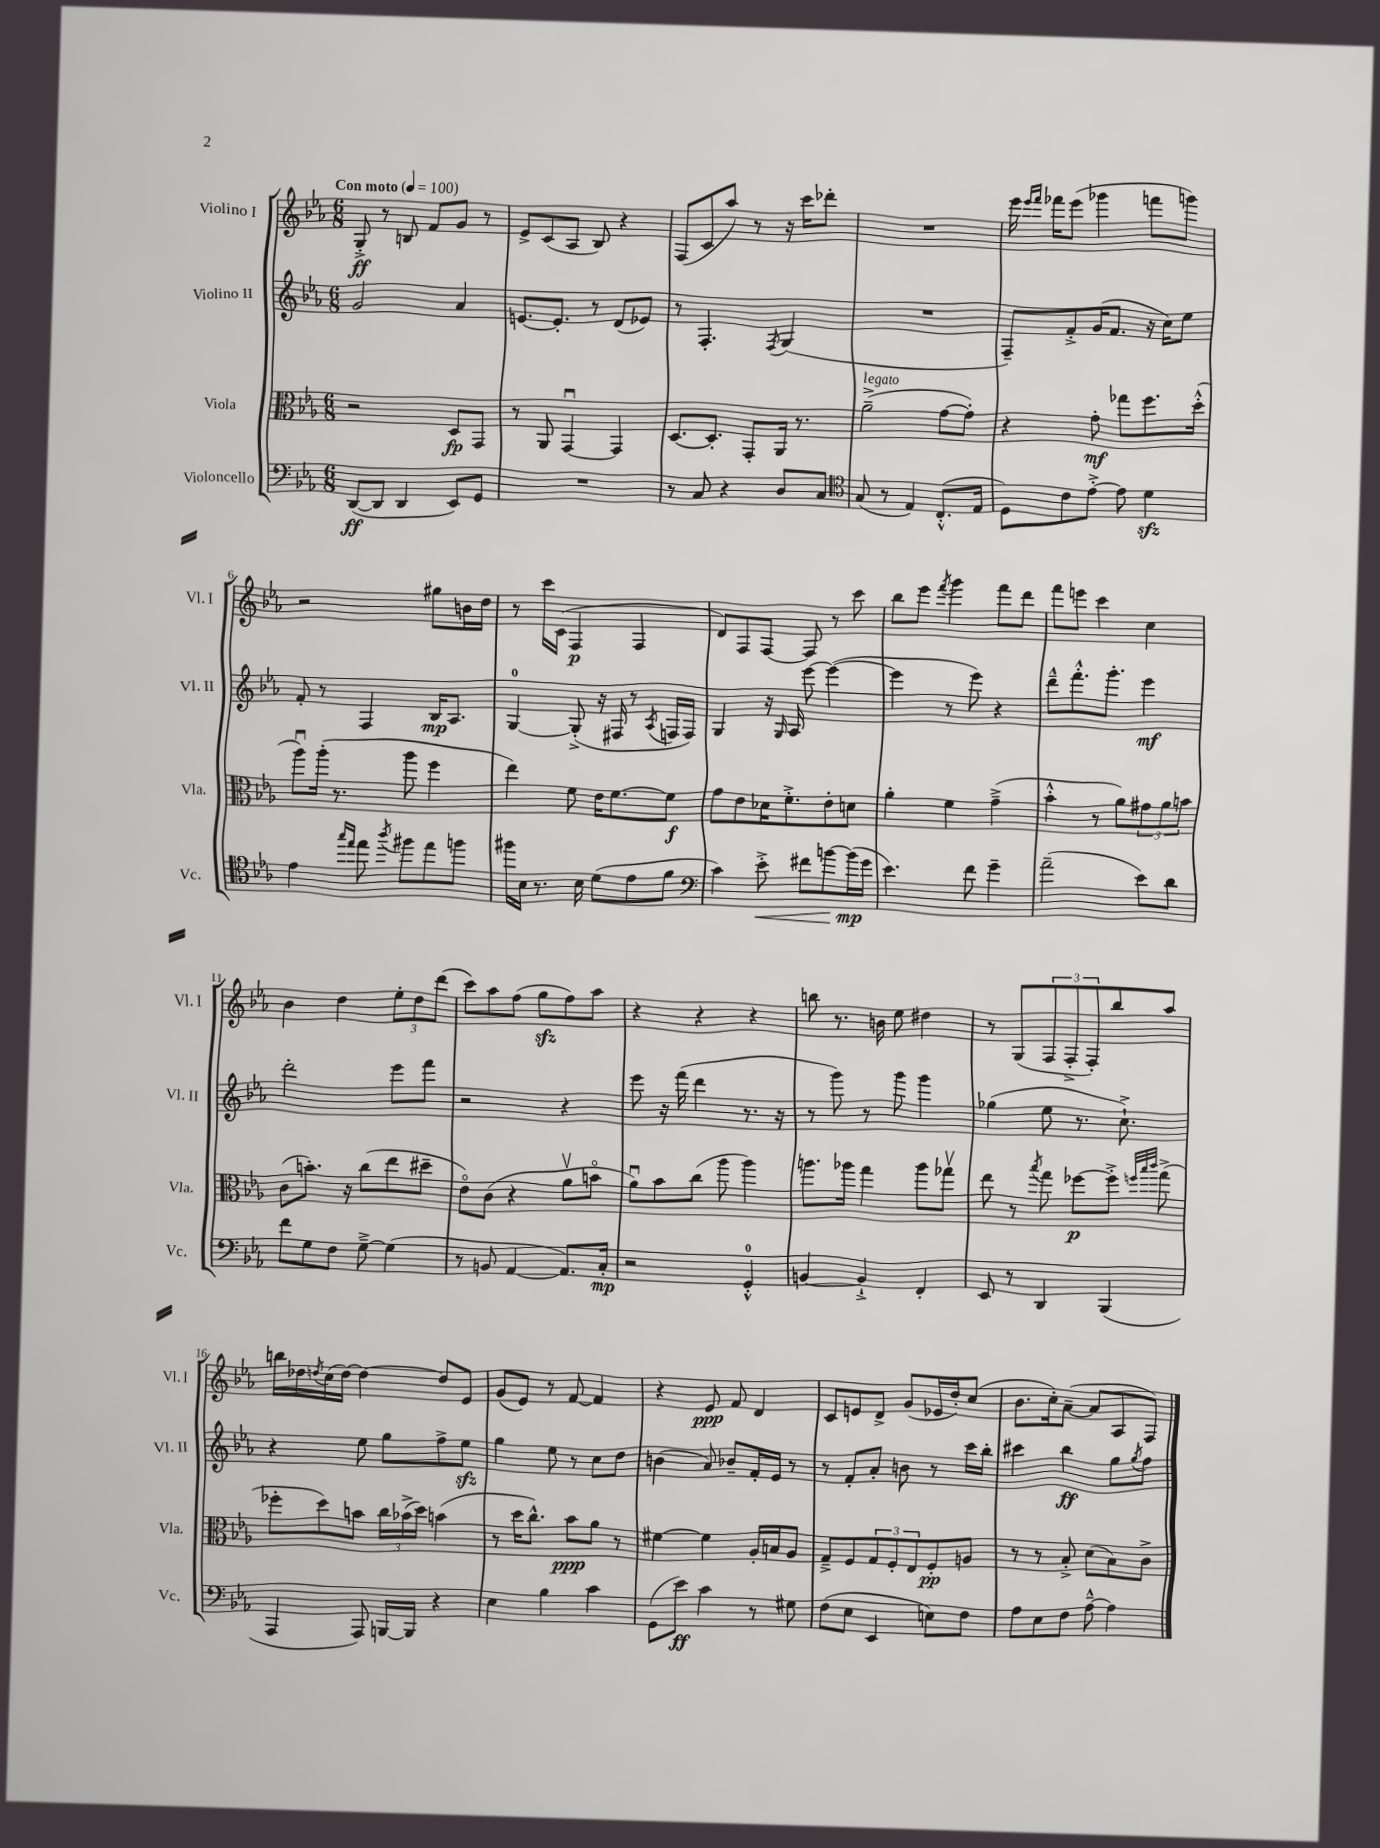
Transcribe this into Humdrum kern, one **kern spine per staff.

**kern	**kern	**kern	**kern
*staff4	*staff3	*staff2	*staff1
*clefF4	*clefC3	*clefG2	*clefG2
*k[b-e-a-]	*k[b-e-a-]	*k[b-e-a-]	*k[b-e-a-]
*M6/8	*M6/8	*M6/8	*M6/8
*MM100	*MM100	*MM100	*MM100
([8DD	2r	2g	8G'^
8DD]	.	.	8r
4DD	.	.	8B
.	.	.	8f
8EE-)	8D	4a-	8g
8GG	8GG	.	8r
=	=	=	=
2.r	8r	[8.e	8e-^
.	8AA-	.	(8c
.	.	8.e']	.
.	[4GGu	.	8A-
.	.	8r	8B-)
.	4GG]	(8d	4r
.	.	8e-)	.
=	=	=	=
8r	[8.D	8r	(8F
8C	.	4.F'	8c
.	8.D']	.	.
4r	.	.	8aa-)
.	8GG'	.	8r
.	.	8qF	.
8D	16AA-	(4G	16r
.	8.r	.	16ccc
8C	.	.	8ddd-'
=	=	=	=
*clefC4	*	*	*
(8G	(2a-~^	2.r	2.r
8r	.	.	.
4E-)	.	.	.
(8.C'^^	[8g	.	.
.	8g'])	.	.
16E-	.	.	.
=	=	=	=
8D)	4r	8F~)	16eee-
.	.	.	16qqeee-
.	.	.	16qqfff
.	.	.	16fff-
8c	.	8f'^	(8eee-
[8e-'^	8g'	(16g	4ggg-
.	.	8.f	.
8e-]	8gg-	.	.
4d	8.ff	16r	8fff
.	.	16cc)	.
.	.	8ee-	8ggg)
.	(16dd'^^	.	.
=	=	=	=
4e-	8aa-u)	8f'	2r
.	(16aa-'	8r	.
.	8.r	.	.
16qqgg	.	.	.
16qqee-	.	.	.
8ee-	.	4F	.
8qaa-	.	.	.
8ff#	8aa-	.	.
8ee-	4ff	16B-	8gg#
.	.	8.A-	.
8ff	.	.	16b
.	.	.	16dd
=	=	=	=
16ff#	4ee-)	[4G	8r
16B-	.	.	.
8.r	.	.	16ccc
.	.	.	(16c
.	8f	(8G'^]	4F
16B-	.	.	.
(8d	16e-	16r	.
.	[8.f	16F#	.
8e-	.	8r	4F
.	.	8qA-	.
8f	8f]	16F	.
.	.	16F)	.
=	=	=	=
*clefF4	*	*	*
4c)	8g	4G	8d)
.	8e-	.	8F
8e-'^	16d-	16r	[8F
.	.	16qqG	.
.	8.f'^	16A-	.
8f#	.	[8eee-	8F]
[8b	8e-'	(4eee-_	8r
(16b]	8d	.	8ccc
16g	.	.	.
=	=	=	=
4.e-)	4a-'	4eee-]	8bb-
.	.	.	8eee-
.	.	.	8qfff
.	4f	8r	4ggg
8f	.	8eee-)	.
4g~	(4g~^	4r	8fff
.	.	.	8ddd
=	=	=	=
(2a-~	4b-'^^	8ddd~^^	8fff
.	.	8.fff'^^	8eee
.	8r	.	4ccc
.	.	8.ggg'	.
.	8a-)	.	.
8e-)	12g#	4eee-	4cc
.	12a-	.	.
8d	.	.	.
.	12b	.	.
=	=	=	=
8f	(8c	2ddd'	4b-
8G	8.b')	.	.
8F	.	.	4dd
.	16r	.	.
[8G~^	(8cc	.	.
(4G]	8ee-	8eee-	12ee-'
.	.	.	12dd
.	8dd#~	8fff	.
.	.	.	(12ddd
=	=	=	=
8r	8e-o)	2r	8ccc)
8BB	(8c	.	8aa-
[4AA-	4r	.	(8ff
.	.	.	8gg
8.AA-])	8a-v	4r	8ff)
.	8bo	.	8aa-
16C'	.	.	.
=	=	=	=
2r	8a-u)	8eee-	4r
.	8b-	16r	.
.	.	(16fff	.
.	(8cc	4ddd	4r
.	8aa-	.	.
4GG'^^	4aa-)	8.r	4r
.	.	16r	.
=	=	=	=
[4BB	8.aa	8r	8bb
.	.	8ggg)	8.r
.	16aa-	.	.
4BB`^]	4gg	8r	.
.	.	.	16b
.	.	8ggg	8ee-
4FF'	8aa-	4ggg	4dd#
.	8gg-v	.	.
=	=	=	=
8EE-	8ee-	(4gg-	8r
8r	8r	.	(8G
.	8qbb-	.	.
4DD	8gg	8ee-	12F
.	.	.	12F'^
.	[8ff-	8.r	.
.	.	.	12F')
(4BBB-	8ff-'^]	.	8bb-
.	.	8.cc`^)	.
.	32qqff	.	.
.	32qqbb-	.	.
.	32qqccc	.	.
.	(8gg^	.	8aa-
=	=	=	=
4AAA-	8ff-'	4r	16bb
.	.	.	16dd-
.	.	.	8qdd
.	8dd)	.	(16cc
.	.	.	[16dd)
8AAA-)	8b	8ee-	4dd_
[16BBB	24cc	8gg	.
.	(24b-^	.	.
16BBB]	.	.	.
.	24dd)	.	.
4r	(4b	8ff^	8dd]
.	.	8ee-	8e-
=	=	=	=
4E-	8r	4gg	(8g
.	16dd	.	8e-)
.	8.cc^^)	.	.
4B-	.	8ee-	8r
.	8b-	8r	[8f
4c	8a-	8cc	4f]
.	8r	8dd	.
=	=	=	=
(8GG	[4f#	(4b	4r
8e-)	.	.	.
4c	4f#]	8a-)	8e-
.	.	8b-~	8f
8r	16A-'	16f'	4d
.	16B	16e-	.
8G#	8A-	8r	.
=	=	=	=
(8F	8G~^	8r	8c
8E-	8F	8f'	8e
4EE-	12G	8a-'	8d^
.	12F'	.	.
.	.	8b	(8g
.	12E-	.	.
8E)	8F'	8r	16e-
.	.	.	16dd')
8F	8A	16ccc	(8cc
.	.	16bb-'	.
=	=	=	=
8A-	8r	4ccc#	8.b-
8E-	8r	.	.
.	.	.	16cc')
8F	8B-'^	4bb-	([8a-~
[8A-~^^	(8d	.	8a-]
4A-]	8B-)	8gg	8A-
.	.	8qgg	.
.	8c^	8ff	8F)
==	==	==	==
*-	*-	*-	*-
